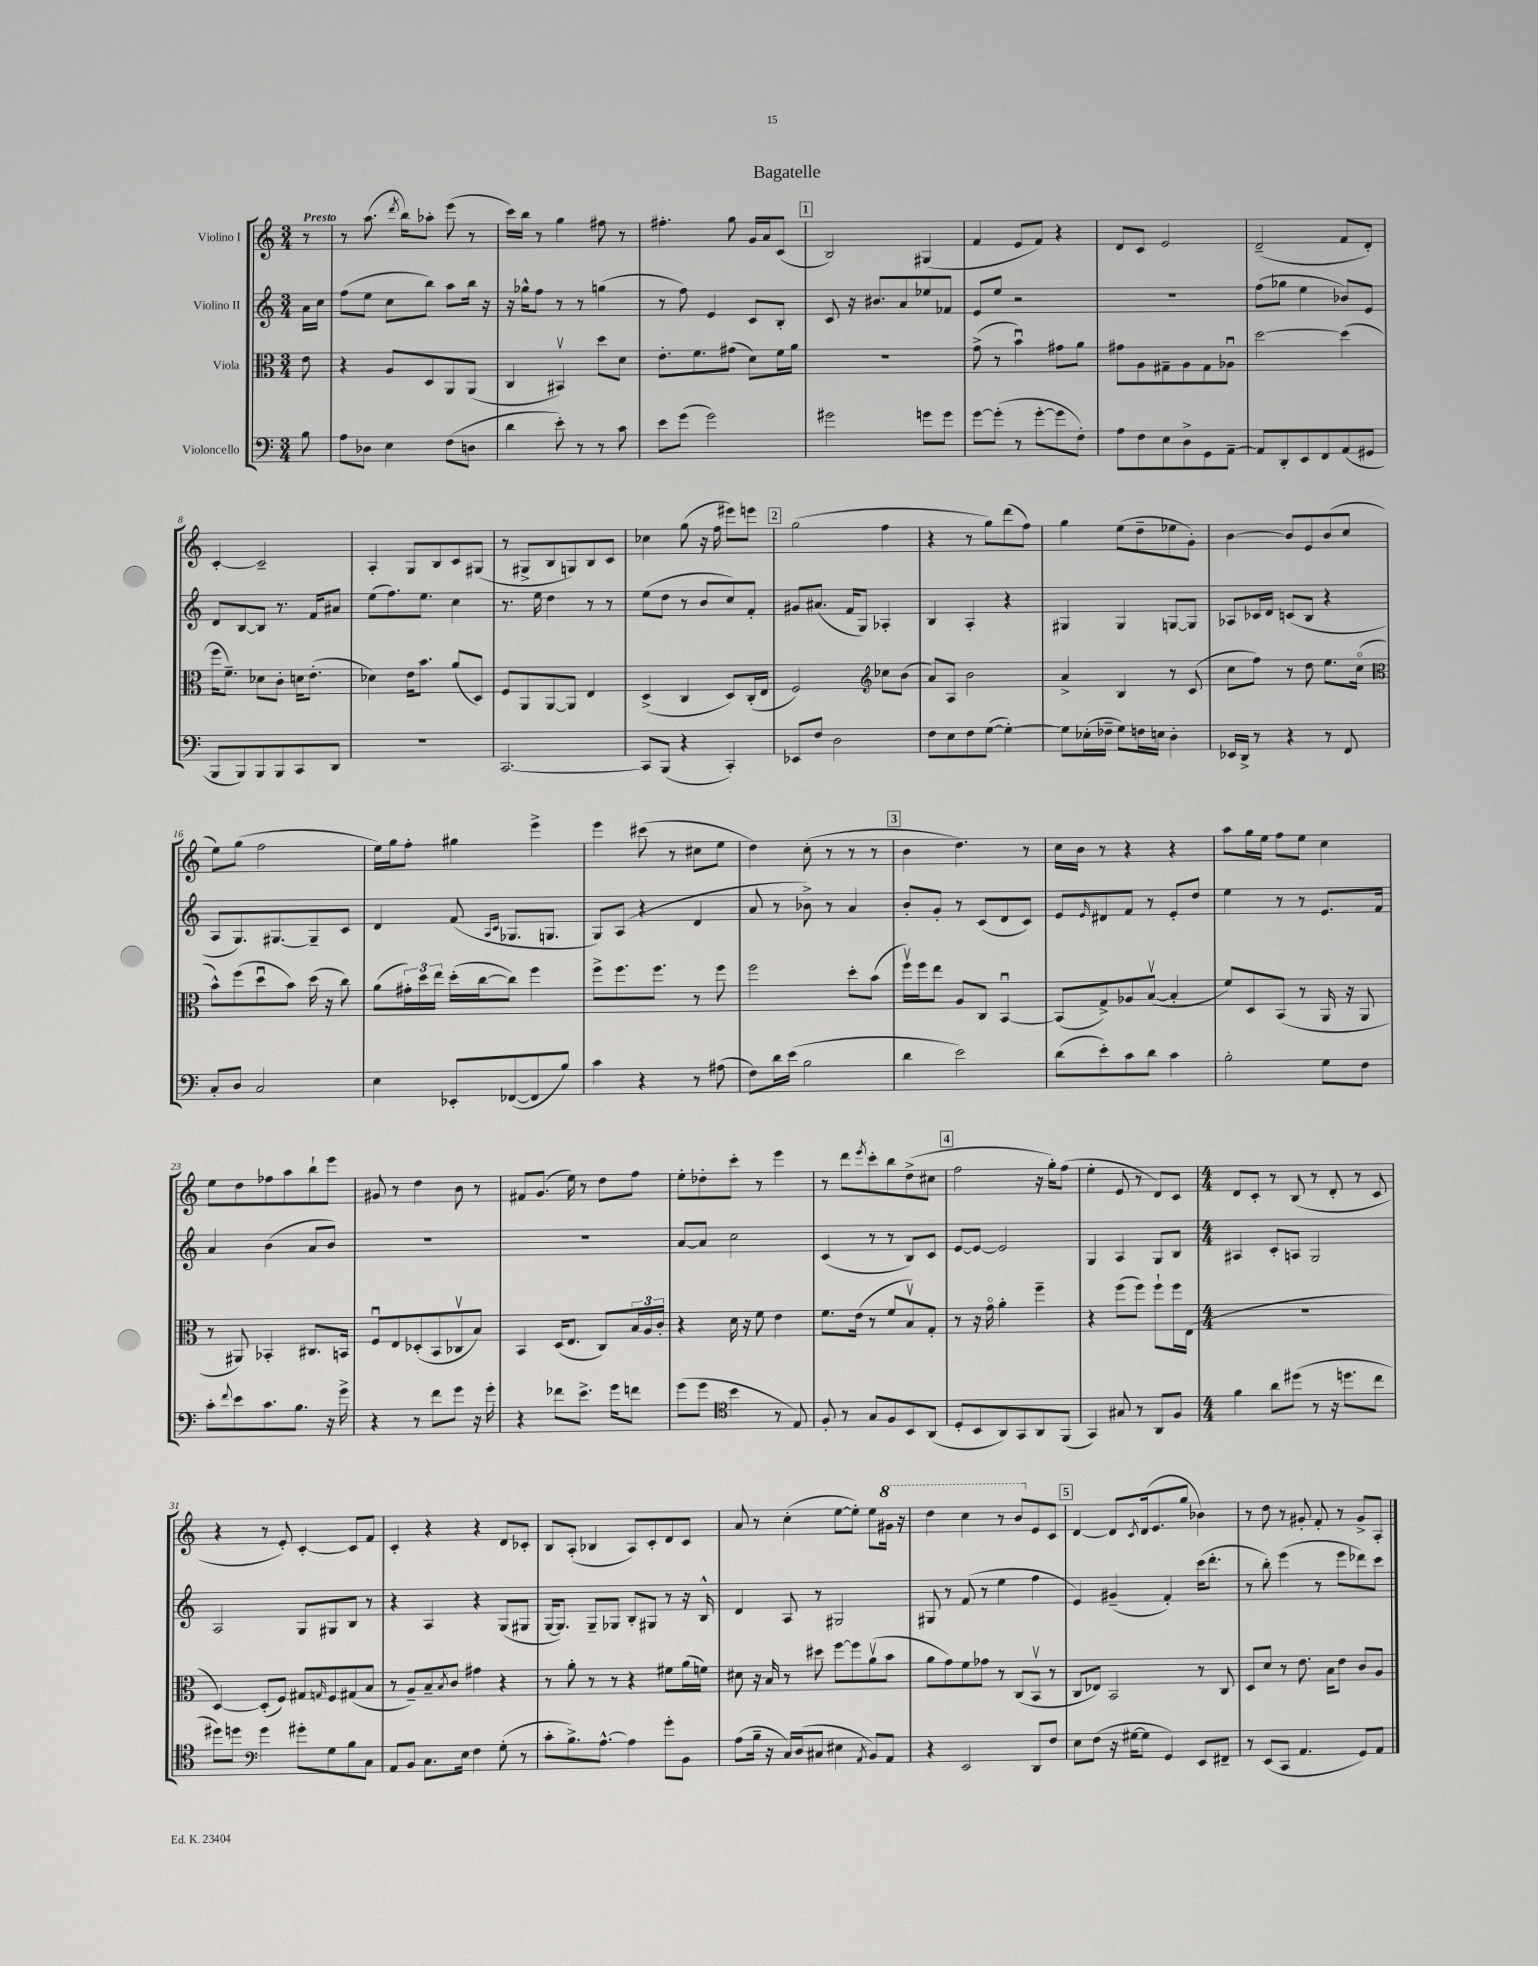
\header { title = "Bagatelle" }
<<
\new StaffGroup <<
\new Staff = "s0" \with { instrumentName = "Violino I" } {
    \clef treble \key c \major \numericTimeSignature \time 3/4 \partial 8 \tempo "Presto"
    r8 |
    r8 a''8.( \acciaccatura { d'''8 } b''16) aes''8-. e'''8( r8 |
    c'''16) b''16 r8 g''4 fis''8 r8 |
    fis''4.-. g''8 g'16 a'16 c'8( |
    \mark \markup { \box "1" } b2) gis4( |
    f'4 e'8 f'8) r4 |
    d'8 c'8 e'2 |
    d'2--( f'8 d'8-.) |
    c'4~-. c'2-- |
    a4-. g8 b8 c'8 gis8( |
    r8 gis8-> b8 g8) b8 c'8 |
    ces''4 g''8( r16 f''16 eis'''8) e'''8 |
    \mark \markup { \box "2" } g''2( f''4 |
    r4 r8 g''8) d'''8( f''8) |
    g''4 e''8( d''8-- ees''8 g'8-.) |
    b'4~ b'8 e'8 b'8( c''8 |
    e''8) g''8( f''2 |
    e''16) g''16 f''8-. gis''4 e'''4-> |
    e'''4 cis'''8( r8 cis''8 e''8 |
    d''4) c''8-.( r8 r8 r8 |
    \mark \markup { \box "3" } b'4 d''4.) r8 |
    c''16 b'16 r8 r4 r4 |
    a''8 g''16 e''16 f''8 e''8 c''4 |
    e''8 d''8 fes''8 a''8 b''8-! e'''8 |
    gis'8 r8 d''4 b'8 r8 |
    fis'8 g'8.( e''16) r8 d''8 f''8 |
    e''8-. des''8-. c'''8-. r8 e'''4 |
    r8 d'''8 \acciaccatura { e'''8 } c'''8-. b''8 d''8->( cis''8 |
    \mark \markup { \box "4" } f''2 r16 g''16-.) f''8( |
    e''4-. e'8 r8 d'8) c'8 |
    \numericTimeSignature \time 4/4 d'8 c'8-. r8 b8( r8 d'8-. r8 c'8 |
    r4 r8 e'8-.) c'4~-. c'8 f'8 |
    c'4-. r4 r4 d'8 ces'8-. |
    b8 a8-.( bes4 a8) c'8-. d'8 c'8 |
    a'8 r8 c''4-.( e''8~ e''8-.) e''8 \ottava #1 gis''16 r16 |
    d'''4 c'''4 r8 b''8 \ottava #0 e'8 c'8 |
    \mark \markup { \box "5" } d'4~ d'8 \acciaccatura { c'8 } d'16( e'8. g''8 bes'4) |
    r8 d''8 r8 gis'8-. f'8-. r8 gis'8-> a8-. \bar "|." |
}
\new Staff = "s1" \with { instrumentName = "Violino II" } {
    \clef treble \key c \major \numericTimeSignature \time 3/4 \partial 8
    a'16 c''16 |
    f''8( e''8 c''8 b''8) a''8 b''16 r16 |
    r16 ges''16-^ f''8 r8 r8 g''4( |
    r8 f''8) e'4 c'8 b8-. |
    \mark \markup { \box "1" } c'8 r16 bis'8. a'8 ees''8 fes'8 |
    e'8 e''8 r2 |
    R2. |
    f''8( ges''8 e''4 bes'8) e'8 |
    d'8 b8~ b8 r8. f'16 ais'8 |
    e''8( f''8.) e''8. c''4 |
    r8. e''16 d''4 r8 r8 |
    e''8( d''8 r8 b'8 c''8) f'8-. |
    \mark \markup { \box "2" } gis'8 ais'8.( f'16 g8) aes4-. |
    b4 a4-. r4 |
    gis4 gis4 g8~ g8 |
    aes8 ces'16 d'16 c'8( b8 r4 |
    a8 g8.) gis8.~ gis8-- c'8 |
    d'4 f'8( \grace { a16 c'16 } ges8. g8. |
    g8) a8( r4 d'4 |
    a'8 r8 bes'8->) r8 a'4 |
    \mark \markup { \box "3" } b'8-. g'8-. r8 c'8( d'8 c'8) |
    e'8 \grace { e'16 } dis'8 f'8 r8 e'8-. d''8 |
    e''4 r8 r8 e'8. f'16 |
    a'4 b'4( a'8 b'8) |
    R2. |
    R2. |
    a'8~ a'8 c''2 |
    c'4( r8 r8 b8) c'8 |
    \mark \markup { \box "4" } e'8~ e'8~ e'2 |
    g4 a4 g8 b8 |
    \numericTimeSignature \time 4/4 ais4 c'8-. a8 g2 |
    a2 g8 gis8 b8 r8 |
    r4 a4 r4 g8( gis8 |
    g16~ g8.) g8-- ges8 b8-. gis8 r8 r16 b16-^ |
    d'4 a8 r8 gis2 |
    gis8 r8 f'8( r8 e''4 f''4 |
    \mark \markup { \box "5" } e'4) gis'4--( f'4-.) c'''16( d'''8.-. |
    r8 b''8-.) e'''4( r8 e'''8 des'''8) c'''8 \bar "|." |
}
\new Staff = "s2" \with { instrumentName = "Viola" } {
    \clef alto \key c \major \numericTimeSignature \time 3/4 \partial 8
    e'8 |
    r4 a8 d8 a,8 a,8( |
    c4 bis,4\upbow) d''8 d'8 |
    e'8.-. f'8. gis'8( d'8) f'16 a'16 |
    \mark \markup { \box "1" } R2. |
    g'8->( r8 b'4\downbow) gis'8 a'8 |
    gis'8 a8 gis8-- a8 gis8 aes8\downbow |
    d''2~ d''4( |
    f''16 f'8.--) des'8 c'8-. d'16 e'8.-.( |
    des'4) e'16 b'8. a'8( d8) |
    f8 a,8 a,8~ a,8 e4 |
    d4->( c4 d8) c16-.( e16 |
    \mark \markup { \box "2" } f2) \clef treble ces''8 b'8( |
    a'8) a8 b'2 |
    a'4-> b4 r8 c'8( |
    c''8 f''8) r8 d''8 e''8. c''16\flageolet( |
    \clef alto b'8-^) f''8( d''8\downbow b'8) d''16( r16 c''8) |
    a'8( \tuplet 3/2 { gis'16-.) d''16 e''16 } d''16-.( c''16~ c''8) f''4 |
    f''8-> f''8. f''8. r8 f''8 |
    f''2 d''8-. b'8( |
    \mark \markup { \box "3" } f''16\upbow) f''16 e''8 a8 c8 b,4~\downbow |
    b,8( g8->) aes8 b8~\upbow( b4-. |
    f'8) d8 b,8( r8 a,16 r16 a,8 |
    r8 ais,8) bes,4-. cis8. b,16 |
    f8\downbow e8 des8-.( b,8 ces8\upbow b8) |
    b,4 d16( e8. c8) \tuplet 3/2 { b16 a16 c'16-. } |
    r4 d'16 r16 f'8 e'4 |
    f'8. e'16( r8 f'8 b8\upbow) g8-. |
    \mark \markup { \box "4" } r8 r16 g'16\flageolet a'4-. f''4-- |
    r4 f''8( f''8) f''8-! f''16 e16( |
    \numericTimeSignature \time 4/4 R1 |
    d4~) d8-.( f8) gis8 \grace { g16 } f8 gis8( b8 |
    r8 a8--) b8-- \acciaccatura { b8 } c'8 gis'4 r4 |
    r8 a'8-. r8 r8 r4 fis'8 a'16( f'16) |
    dis'8 r16 b16 r8 dis''8 f''8~ f''8 a'8\upbow( b'8 |
    a'8 g'8) f'8 ges'8 r8 c8( b,8\upbow r8 |
    \mark \markup { \box "5" } c8 ees8) b,2 r8 c8 |
    d8 d'8 r8 e'8. b16 e'8 c'8 a8 \bar "|." |
}
\new Staff = "s3" \with { instrumentName = "Violoncello" } {
    \clef bass \key c \major \numericTimeSignature \time 3/4 \partial 8
    b8 |
    a8 des8 e4 f8( d8 |
    d'4 e'8-.) r8 r8 c'8 |
    e'8 g'8( g'2) |
    \mark \markup { \box "1" } gis'2 g'8 g'8 |
    g'8~ g'8-.( r8 g'8~-. g'8 f8-.) |
    a8 f8 e8 d8-> g,8 a,8~-- |
    a,8 d,8-. e,8 f,8 a,8( gis,8 |
    b,,8 b,,8) b,,8 b,,8 c,8 d,8 |
    R2. |
    c,2.~ |
    c,8 b,,8( r4 c,4-.) |
    \mark \markup { \box "2" } ees,8 f8 d2 |
    f8 e8 f8 g8~( g4~-.) |
    g8 ees16-.( fes16-- g8) f16 e16 d4-. |
    ees,16 d,16-> r8 r4 r8 f,8 |
    c8-. d8 c2 |
    e4 ees,8-. fes,8~( fes,8 b8) |
    c'4 r4 r8 ais8( |
    f8) d'16 e'16( b2 |
    \mark \markup { \box "3" } d'4 e'2) |
    d'8( e'8-.) c'8 d'8 c'4 |
    b2-. g8 f8 |
    c'8-. \appoggiatura { f'8 } e'8 c'8. b8. r16 g'16-> |
    r4 r8 f'8 g'8 r16 g'16-. |
    r4 fes'8 e'8.-> g'16 f'8 |
    g'8( g'8 \clef tenor b'4 r8 e8) |
    f8-. r8 g8 f8 b,8 a,8( |
    \mark \markup { \box "4" } d8-. b,8 a,8) g,8 a,8 f,8( |
    g,4) gis8 r8 a,8 f8 |
    \numericTimeSignature \time 4/4 f'4 a'8 dis''8( r8 r16 d''8. c''8 |
    dis''8) d''8 \clef bass g'4 gis'8-. g8 b8 c8 |
    a,8 b,8 c8. e16 f4 g8-.( r8 |
    c'8-. b8.->) a8.~-^ a4 g'8-. b,8 |
    a8( b16-- r16 c16) d16( cis8 eis4 \acciaccatura { a,8 } b,8) a,8 |
    r4 e,2 d,8 f8 |
    \mark \markup { \box "5" } e8 f8( r16 gis16~ gis8 g,4) e,8 fis,8-- |
    r8 e,8( c,8 a,4. g,8) a,8 \bar "|." |
}
>>
>>
